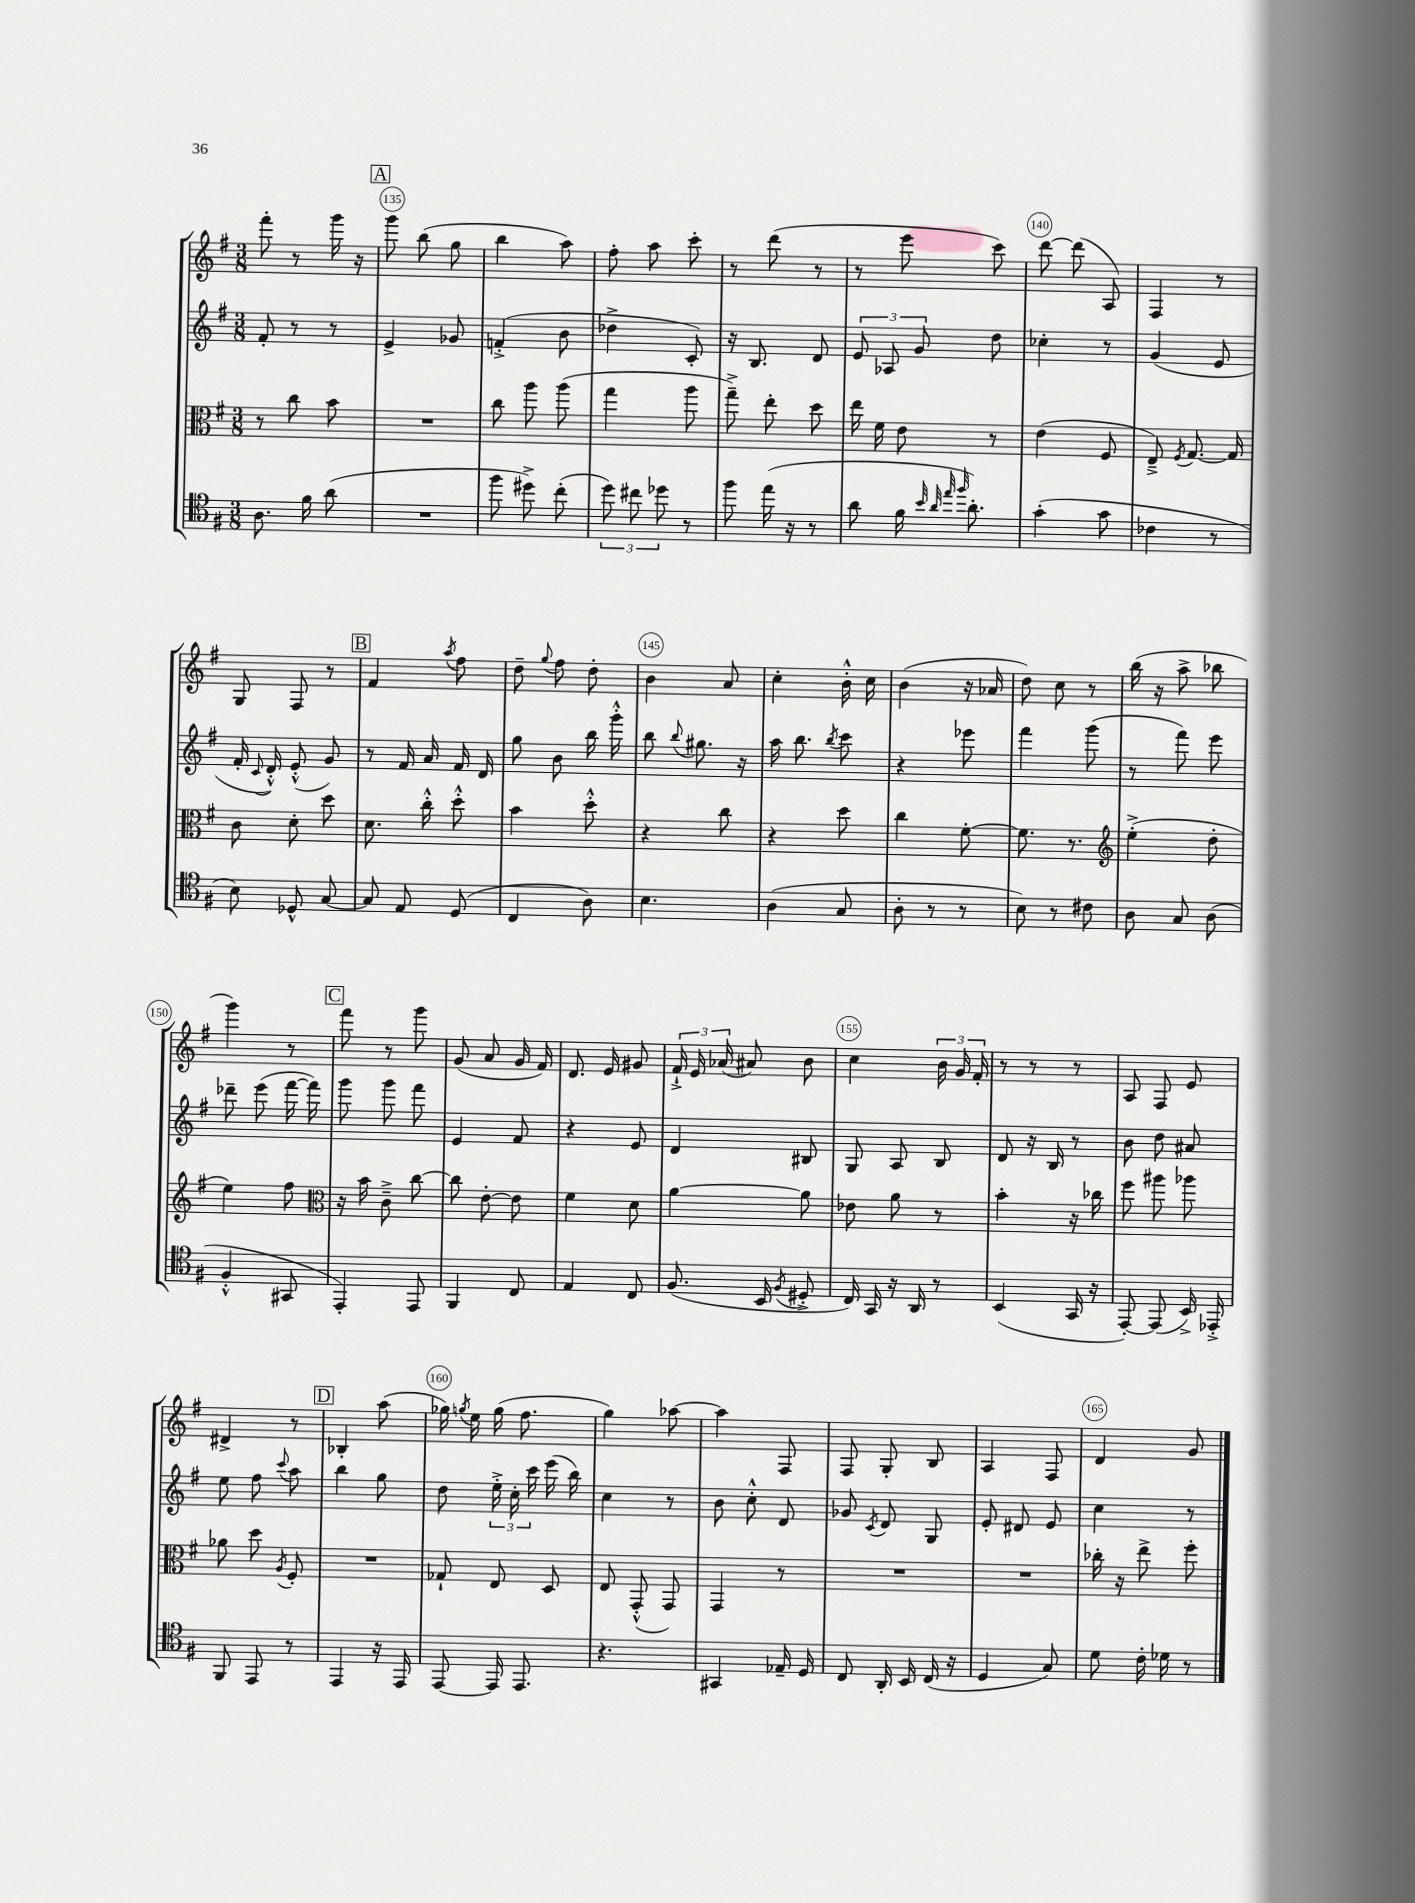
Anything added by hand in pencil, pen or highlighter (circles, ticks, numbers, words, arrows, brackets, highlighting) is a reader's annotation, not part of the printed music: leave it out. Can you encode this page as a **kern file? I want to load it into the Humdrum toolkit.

**kern	**kern	**kern	**kern
*staff4	*staff3	*staff2	*staff1
*clefC4	*clefC3	*clefG2	*clefG2
*k[f#]	*k[f#]	*k[f#]	*k[f#]
*M3/8	*M3/8	*M3/8	*M3/8
8.A\	8r	8f#'/	8fff#'\
.	8cc\	8r	8r
16f#\	.	.	.
(8a\	8b\	8r	16ggg\
.	.	.	16r
=	=	=	=
4.r	4.r	4e^/	8ggg\
.	.	.	(8bb\
.	.	8g-/	8gg\
=	=	=	=
8ff#\	8cc\	(4f'^/	4bb\
8dd#^\)	8aa\	.	.
(8cc'\	(8aa\	8b\	8aa\)
=	=	=	=
12dd\)	4gg\	4dd-^\	8ff#'\
12cc#\	.	.	.
.	.	.	8aa\
12dd-\	.	.	.
8r	8aa\	8c'/)	8ccc'\
=	=	=	=
8ff#\	8gg~^\)	16r	8r
.	.	8.B/	.
(16ee\	8ee'\	.	(8ddd\
16r	.	.	.
8r	8dd\	8d/	8r
=	=	=	=
8a\	16ee\	12e/	8r
.	16f#\	.	.
.	.	12A-/	.
16f#\	8e\	.	8eee\
.	.	12g/	.
32qqb/	.	.	.
32qqa/	.	.	.
32qqee/	.	.	.
32qqff#/	.	.	.
8.a'\)	.	.	.
.	8r	8dd\	8ccc\)
=	=	=	=
(4g'\	(4e\	4cc-'\	[8ddd\
.	.	.	(8ddd\]
8g\	8F#/	8r	8A/)
=	=	=	=
4c-\	8E~^/)	(4g/	4F#/
.	8qF#/	.	.
.	[8.G/	.	.
8r	.	8e/	8r
.	16G/]	.	.
=	=	=	=
8B\)	8c\	16f#'/	8G/
.	.	8qqc/	.
.	.	16d'^^/)	.
8D-^^/	8d'\	(8e'^^/	8F#/
[8G/	8dd\	8g/)	8r
=	=	=	=
8G/]	8.d\	8r	4f#/
8E/	.	16f#/	.
.	16cc'^^\	16a/	.
.	.	.	8qaa/
(8D/	8dd'^^\	16f#/	8ff#\
.	.	16d/	.
=	=	=	=
4C/	4b\	8gg\	8dd~\
.	.	.	8qqgg/
.	.	8b\	8ff#\
8A\)	8dd'^^\	16bb\	8dd'\
.	.	16ggg'^^\	.
=	=	=	=
4.B\	4r	8bb\	4b\
.	.	8qqbb/	.
.	.	8.gg#\	.
.	8cc\	.	8a/
.	.	16r	.
=	=	=	=
(4A\	4r	16aa\	4cc'\
.	.	8.bb\	.
.	.	8qbb/	.
8G/	8dd\	8ccc\	16b'^^\
.	.	.	16cc\
=	=	=	=
8A'\	4cc\	4r	(4b\
8r	.	.	.
8r	[8f#'\	8eee-\	16r
.	.	.	16a-/
=	=	=	=
8B\)	8.f#\]	4fff#\	8dd\)
8r	.	.	8cc\
.	8.r	.	.
8c#\	.	(8ggg\	8r
=	=	=	=
*	*clefG2	*	*
8A\	(4ee'^\	8r	(16bb\
.	.	.	16r
8G/	.	8fff#\)	8aa^\
(8A\	8dd'\	8eee\	8bb-\
=	=	=	=
4F#'^^/	4ee\)	8ddd-~\	4ggg\)
.	.	(8eee\	.
8GG#/	8ff#\	[16fff#\	8r
.	.	16fff#\])	.
=	=	=	=
*	*clefC3	*	*
4EE'/)	16r	8ggg\	8fff#\
.	16b\	.	.
.	8c~^\	8ggg\	8r
8EE/	[8cc\	8fff#\	8ggg\
=	=	=	=
4FF#/	8cc\]	4e/	(8g/
.	[8e'\	.	8a/
8C/	8e\]	8f#/	16g/
.	.	.	16f#/)
=	=	=	=
4E/	4f#\	4r	8.d/
.	.	.	16e/
8C/	8d\	8e/	8g#/
=	=	=	=
(8.F#/	[4a\	4d/	24f#`^/
.	.	.	24e/
.	.	.	(24a-/
.	.	.	8a#/)
16BB/	.	.	.
8qF#/	.	.	.
8D#'^/	8a\]	8B#/	8b\
=	=	=	=
16C/)	8e-\	8G/	4cc\
16GG/	.	.	.
16r	8a\	8A/	.
16AA/	.	.	.
8r	8r	8B/	24b\
.	.	.	24g/
.	.	.	24f#'/
=	=	=	=
(4BB/	4b'\	8d/	8r
.	.	16r	8r
.	.	16B/	.
16GG/	16r	8r	8r
16r	16cc-\	.	.
=	=	=	=
[8EE'/)	8ff#\	8b\	8A/
(8EE/]	8aa#\	8dd\	8F#/
16BB^/)	8aa-\	8a#/	8e/
16EE-'^/	.	.	.
=	=	=	=
8FF#/	8a-\	8ee\	4d#^/
8EE/	8dd\	8ff#\	.
.	8qA/	8qqccc/	.
8r	8F#'/	8aa\	8r
=	=	=	=
4EE/	4.r	4bb\	4B-'/
16r	.	8gg\	(8aa\
16EE/	.	.	.
=	=	=	=
[8EE/	8G-`/	8dd\	16gg-\)
.	.	.	8qgg/
.	.	.	16ee\
16EE/]	8E/	24ee'^\	(16gg\
.	.	24cc'\	.
8.EE/	.	.	8.ff#\
.	.	24ccc\	.
.	8D/	(16eee\	.
.	.	16bb\)	.
=	=	=	=
4.r	8E/	4cc\	4gg\)
.	(8GG'^^/	.	.
.	8GG/)	8r	[8aa-\
=	=	=	=
4GG#/	4GG/	8b\	4aa-\]
.	.	8cc'^^\	.
16E-~/	8r	8d/	8F#/
16D/	.	.	.
=	=	=	=
8C/	4.r	8g-/	8F#/
.	.	8qc/	.
16AA'/	.	8d/	8G'/
16BB/	.	.	.
(16C/	.	8G/	8B/
16r	.	.	.
=	=	=	=
4D/	4.r	8e'/	4A/
.	.	8d#/	.
8G/)	.	8e/	8F#/
=	=	=	=
8d\	16cc-'\	4cc\	4d/
.	16r	.	.
16c'\	8ee^\	.	.
16d-\	.	.	.
8r	8ff#'\	8r	8g/
==	==	==	==
*-	*-	*-	*-
